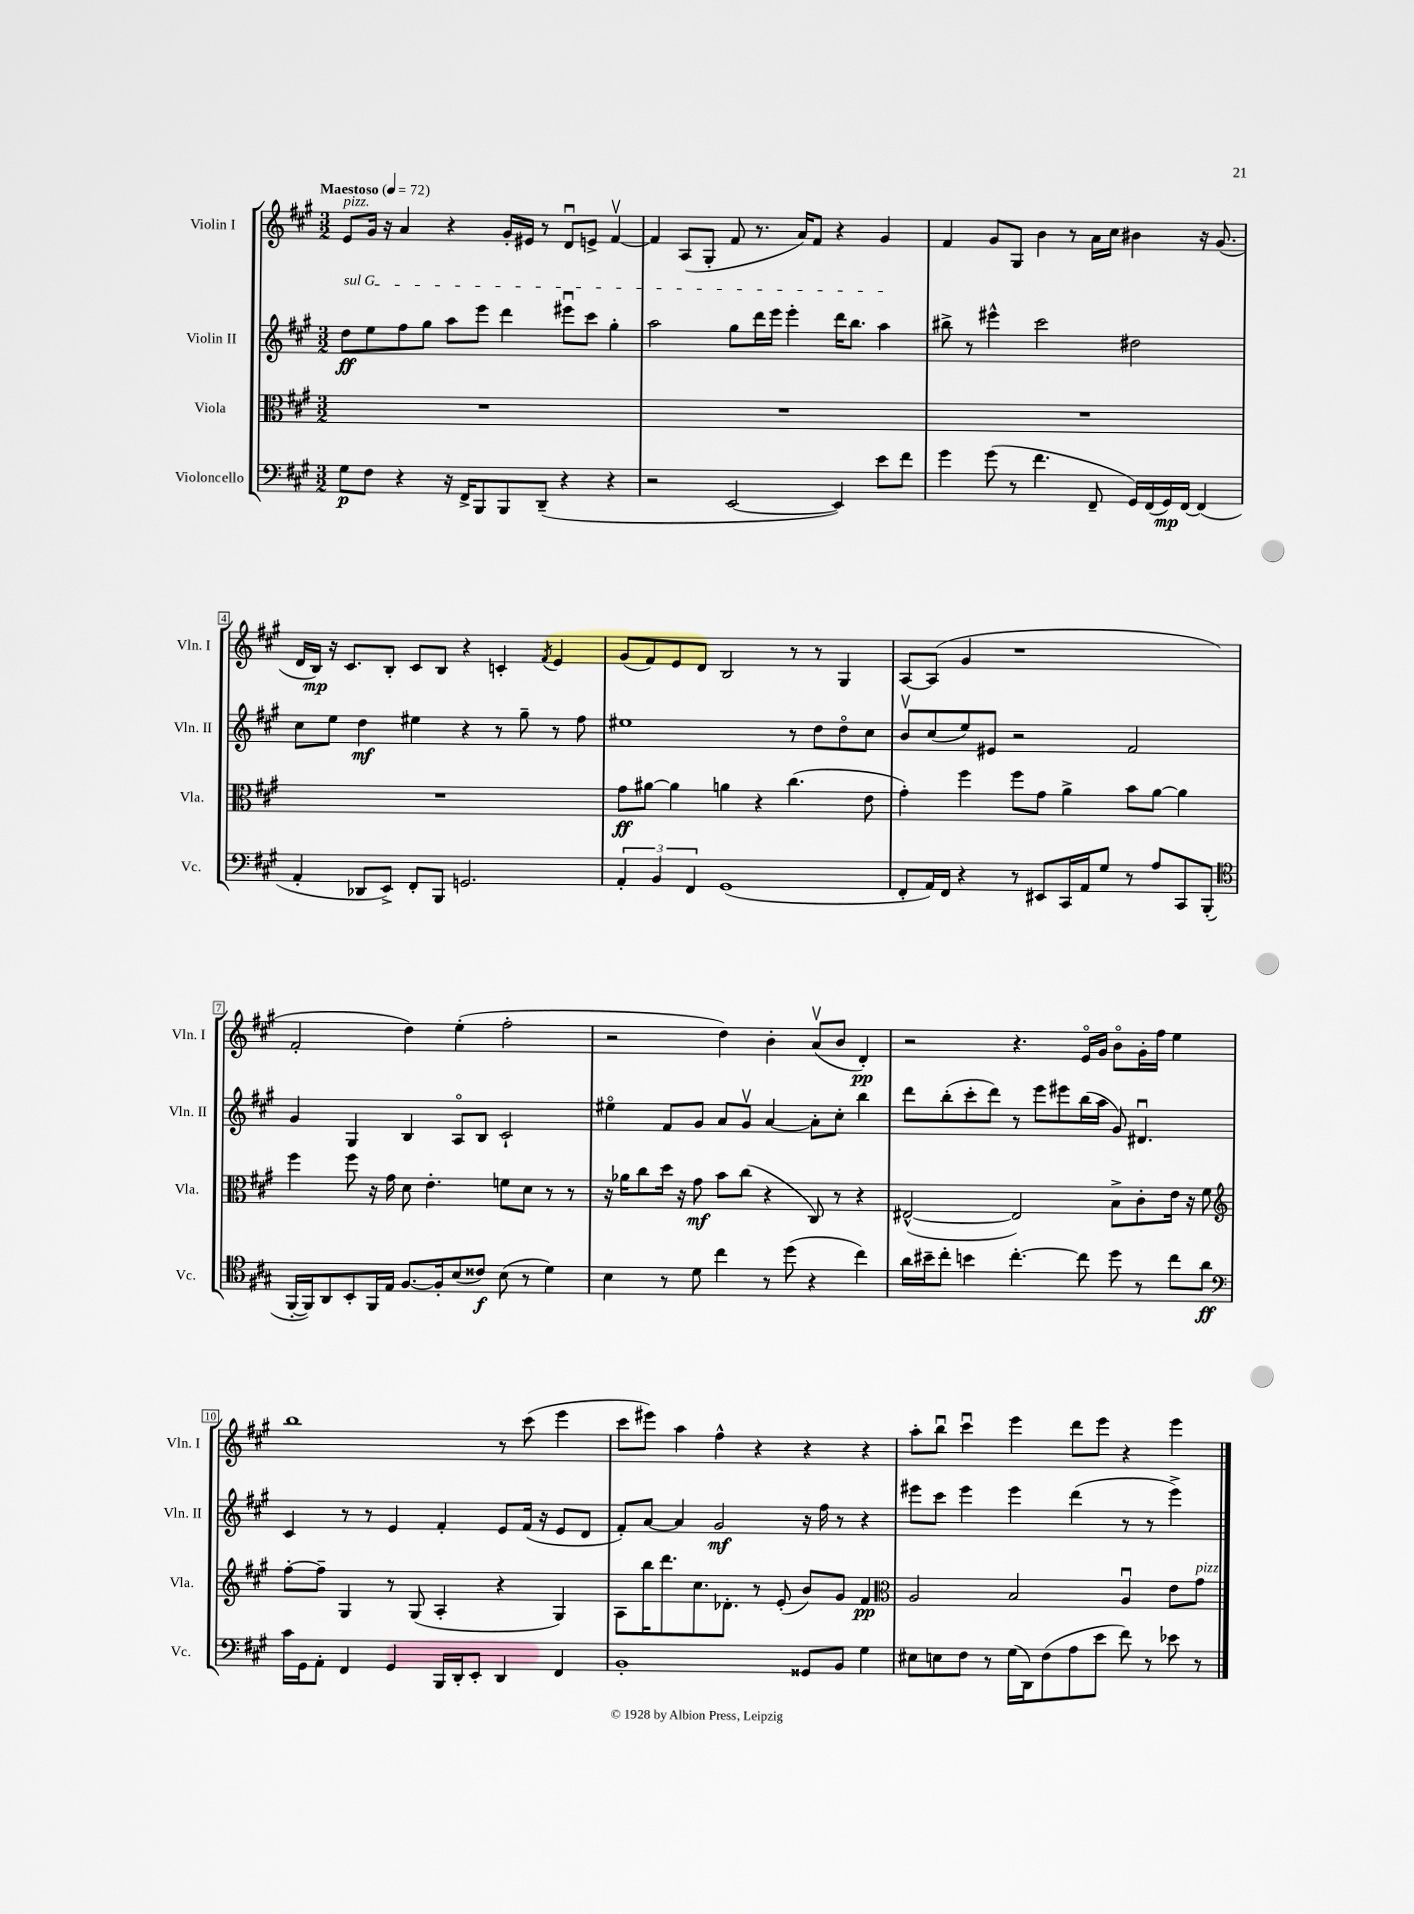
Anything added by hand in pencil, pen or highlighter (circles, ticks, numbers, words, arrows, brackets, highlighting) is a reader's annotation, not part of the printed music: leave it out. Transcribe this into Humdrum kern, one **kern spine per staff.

**kern	**dynam	**kern	**dynam	**kern	**dynam	**kern	**dynam
*part4	*part4	*part3	*part3	*part2	*part2	*part1	*part1
*staff4	*staff4	*staff3	*staff3	*staff2	*staff2	*staff1	*staff1
*I"Violoncello	*	*I"Viola	*	*I"Violin II	*	*I"Violin I	*
*I'Vc.	*	*I'Vla.	*	*I'Vln. II	*	*I'Vln. I	*
*clefF4	*	*clefC3	*	*clefG2	*	*clefG2	*
*k[f#c#g#]	*	*k[f#c#g#]	*	*k[f#c#g#]	*	*k[f#c#g#]	*
*M3/2	*	*M3/2	*	*M3/2	*	*M3/2	*
*MM72	*	*MM72	*	*MM72	*	*MM72	*
=1	=1	=1	=1	=1	=1	=1	=1
!	!	!	!	!	!	!LO:TX:a:B:t=Maestoso	!
!	!	!	!	!	!	!LO:TX:a:i:t=pizz.	!
!	!	!	!	!LO:TX:a:i:t=sul G	!	!	!
8G#\L	p	1.r	.	8dd\L	ff	8e/L	.
8F#\J	.	.	.	8ee\	.	16g#/Jk	.
.	.	.	.	.	.	16r	.
4r	.	.	.	8ff#\	.	4a/	.
.	.	.	.	8gg#\J	.	.	.
16r	.	.	.	8aa\L	.	4r	.
16FF#^/KL	.	.	.	.	.	.	.
8BBB/	.	.	.	8eee\J	.	.	.
8BBB/	.	.	.	4ddd\	.	16g#'/LL	.
.	.	.	.	.	.	16e#X/JJ	.
(8DD~/J	.	.	.	.	.	8r	.
4r	.	.	.	8eee#Xu\L	.	8du/L	.
.	.	.	.	8ccc#\J	.	8en^/J	.
4r	.	.	.	4gg#'\	.	[4f#v/	.
=2	=2	=2	=2	=2	=2	=2	=2
2r	.	1.r	.	2aa\	.	4f#/]	.
.	.	.	.	.	.	(8A/L	.
.	.	.	.	.	.	8G#'/J	.
[2EE/	.	.	.	8gg#\L	.	8f#/	.
.	.	.	.	16ddd\L	.	8.r	.
.	.	.	.	16eee\JJ	.	.	.
.	.	.	.	4eee'\	.	.	.
.	.	.	.	.	.	16a/KL)	.
.	.	.	.	.	.	8f#/J	.
4EE/])	.	.	.	16ddd\KL	.	4r	.
.	.	.	.	8.bb\J	.	.	.
8e\L	.	.	.	4aa\	.	4g#/	.
8f#\J	.	.	.	.	.	.	.
=3	=3	=3	=3	=3	=3	=3	=3
4g#\	.	1.r	.	8bb#X^\	.	4f#/	.
.	.	.	.	8r	.	.	.
(8g#\	.	.	.	4eee#X^^\	.	8g#/L	.
8r	.	.	.	.	.	8G#/J	.
4.f#\	.	.	.	2ccc#\	.	4b\	.
.	.	.	.	.	.	8r	.
8FF#~/	.	.	.	.	.	16a\LL	.
.	.	.	.	.	.	16cc#\JJ	.
16GG#/LL)	.	.	.	2dd#X\	.	4b#X\	.
(16FF#/	.	.	.	.	.	.	.
16GG#/)	mp	.	.	.	.	.	.
[16FF#/JJ	.	.	.	.	.	.	.
(4FF#/]	.	.	.	.	.	16r	.
.	.	.	.	.	.	(8.g#/	.
!!LO:LB:g=z
=4	=4	=4	=4	=4	=4	=4	=4
4AA'/	.	1.r	.	8cc#\L	.	16d/LL	.
.	.	.	.	.	.	16B/JJ)	mp
.	.	.	.	8ee\J	.	16r	.
.	.	.	.	.	.	8.c#/L	.
8DD-X/L	.	.	.	4dd\	mf	.	.
8EE^/J)	.	.	.	.	.	8B'/J	.
8FF#'/L	.	.	.	4ee#X\	.	8c#/L	.
8BBB/J	.	.	.	.	.	8B/J	.
2.GGn/	.	.	.	4r	.	4r	.
.	.	.	.	8r	.	4cn'/	.
.	.	.	.	8gg#~\	.	.	.
.	.	.	.	.	.	8qf#/	.
.	.	.	.	8r	.	4e/	.
.	.	.	.	8ff#\	.	.	.
=5	=5	=5	=5	=5	=5	=5	=5
6AA'/	.	8g#\L	ff	1ee#X	.	(8g#/L	.
.	.	[8a#X\J	.	.	.	8f#/)	.
6BB/	.	.	.	.	.	.	.
.	.	4a#\]	.	.	.	8e/	.
6FF#/	.	.	.	.	.	.	.
.	.	.	.	.	.	8d/J	.
(1GG#	.	4an\	.	.	.	2B/	.
.	.	4r	.	.	.	.	.
.	.	(4.cc#\	.	8r	.	8r	.
.	.	.	.	8dd\L	.	8r	.
.	.	.	.	8dd\	.	4G#/	.
.	.	8e\	.	8cc#\J	.	.	.
=6	=6	=6	=6	=6	=6	=6	=6
8FF#'/L	.	4g#'\)	.	8bv/L	.	[8A/L	.
16AA/L)	.	.	.	(8cc#/	.	(8A/J]	.
16FF#/JJ	.	.	.	.	.	.	.
4r	.	4ff#\	.	8ee/)	.	4g#/	.
.	.	.	.	8e#X/J	.	.	.
8r	.	8ff#\L	.	2r	.	1r	.
8EE#X/L	.	8g#\J	.	.	.	.	.
16CC#/L	.	4a^\	.	.	.	.	.
16AA/J	.	.	.	.	.	.	.
8G#/J	.	.	.	.	.	.	.
8r	.	8b\L	.	2f#/	.	.	.
8A/L	.	[8a\J	.	.	.	.	.
8CC#/	.	4a\]	.	.	.	.	.
(8BBB'/J	.	.	.	.	.	.	.
!!LO:LB:g=z
=7	=7	=7	=7	=7	=7	=7	=7
*clefC4	*	*	*	*	*	*	*
[16FF#'/LL	.	4ff#\	.	4g#/	.	2f#'/	.
16FF#/J])	.	.	.	.	.	.	.
8AA/	.	.	.	.	.	.	.
8BB'/	.	8ff#\	.	4G#/	.	.	.
16FF#/L	.	16r	.	.	.	.	.
16E/JJ	.	16g#\	.	.	.	.	.
[8.F#/L	.	8d\	.	4B/	.	4dd\)	.
.	.	4.e'\	.	.	.	.	.
16F#'/k]	.	.	.	.	.	.	.
(8B/	.	.	.	8A/L	.	(4ee'\	.
8c##X/J)	f	.	.	8B/J	.	.	.
(8B\	.	8fn\L	.	2c#`/	.	2ff#'\	.
8r	.	8d\J	.	.	.	.	.
4d\)	.	8r	.	.	.	.	.
.	.	8r	.	.	.	.	.
=8	=8	=8	=8	=8	=8	=8	=8
4B\	.	16r	.	4ee#X\	.	2r	.
.	.	16a-X\KL	.	.	.	.	.
.	.	8cc#\	.	.	.	.	.
8r	.	16dd\Jk	.	8f#/L	.	.	.
.	.	16r	.	.	.	.	.
8d\	.	8g#\	mf	8g#/J	.	.	.
4cc#\	.	8b\L	.	8a/L	.	4dd\)	.
.	.	(8cc#\J	.	8g#v/J	.	.	.
8r	.	4r	.	[4a/	.	4b'\	.
(8dd\	.	.	.	.	.	.	.
4r	.	8C#/)	.	8a'\L]	.	(8av/L	.
.	.	8r	.	8cc#'\J	.	8b/J	.
4cc#\)	.	4r	.	4bb\	.	4d'/)	pp
=9	=9	=9	=9	=9	=9	=9	=9
16a\LL	.	([2E#X^^/	.	8ddd\L	.	2r	.
16b#X~\J	.	.	.	.	.	.	.
8cc#'\J	.	.	.	(8bb'\	.	.	.
4bn\	.	.	.	8ccc#'\	.	.	.
.	.	.	.	8ddd\J)	.	.	.
[4.cc#'\	.	2E#/])	.	8r	.	4.r	.
.	.	.	.	8eee\L	.	.	.
.	.	.	.	8eee#X\	.	.	.
8cc#\]	.	.	.	(16bb\L	.	16e/LL	.
.	.	.	.	16aa\JJ	.	16g#/JJ	.
8dd\	.	8B^\L	.	8g#/)	.	8b\L	.
8r	.	8c#'\	.	4.d#Xu/	.	16g#'\L	.
.	.	.	.	.	.	16ff#\JJ	.
8cc#\L	.	16e\Jk	.	.	.	4ee\	.
.	.	16r	.	.	.	.	.
8a\J	ff	8f#\	.	.	.	.	.
!!LO:LB:g=z
=10	=10	=10	=10	=10	=10	=10	=10
*clefF4	*	*clefG2	*	*	*	*	*
16c#\LL	.	[8ff#'\L	.	4c#/	.	1bb	.
16GG#\J	.	.	.	.	.	.	.
8AA'\J	.	8ff#~\J]	.	.	.	.	.
4FF#/	.	4G#/	.	8r	.	.	.
.	.	.	.	8r	.	.	.
4GG#/	.	8r	.	4e/	.	.	.
.	.	(8G#/	.	.	.	.	.
16BBB/LL	.	4A'/	.	4f#'/	.	.	.
16DD'/J	.	.	.	.	.	.	.
8EE'/J	.	.	.	.	.	.	.
4DD/	.	4r	.	8e/L	.	8r	.
.	.	.	.	(16f#/Jk	.	(8ccc#\	.
.	.	.	.	16r	.	.	.
4FF#/	.	4G#/)	.	8e/L	.	4eee\	.
.	.	.	.	8d/J	.	.	.
=11	=11	=11	=11	=11	=11	=11	=11
1BB'	.	8A\L	.	8f#'/L)	.	8ccc#\L	.
.	.	16bb\K	.	[8a/J	.	8eee#X\J)	.
.	.	8.ddd\	.	.	.	.	.
.	.	.	.	4a/]	.	4aa\	.
.	.	8.cc#\	.	.	.	.	.
.	.	.	.	2g#/	mf	4ff#^^\	.
.	.	8.d-X'\J	.	.	.	.	.
.	.	8r	.	.	.	4r	.
.	.	(8e'/	.	.	.	.	.
8GG##X/L	.	8b/L)	.	16r	.	4r	.
.	.	.	.	16ff#\	.	.	.
8BB/J	.	8g#/J	.	8r	.	.	.
4G#\	.	4f#/	pp	4r	.	4r	.
=12	=12	=12	=12	=12	=12	=12	=12
*	*	*clefC3	*	*	*	*	*
8E#X\L	.	2A/	.	8eee#X\L	.	8aa'\L	.
8En\	.	.	.	8ccc#\J	.	8bbu\J	.
8F#\J	.	.	.	4eee#\	.	4ccc#u\	.
8r	.	.	.	.	.	.	.
(16G#\LL	.	2B/	.	4eee#\	.	4eee\	.
16DD\J)	.	.	.	.	.	.	.
(8F#\	.	.	.	.	.	.	.
8A\	.	.	.	(4ddd\	.	8ddd\L	.
8e\J	.	.	.	.	.	8eee\J	.
8f#\)	.	4Au/	.	8r	.	4r	.
8r	.	.	.	8r	.	.	.
8e-X\	.	8e\L	.	4eee#^\)	.	4eee\	.
!	!	!LO:TX:a:i:t=pizz.	!	!	!	!	!
8r	.	8g#\J	.	.	.	.	.
==	==	==	==	==	==	==	==
*-	*-	*-	*-	*-	*-	*-	*-
